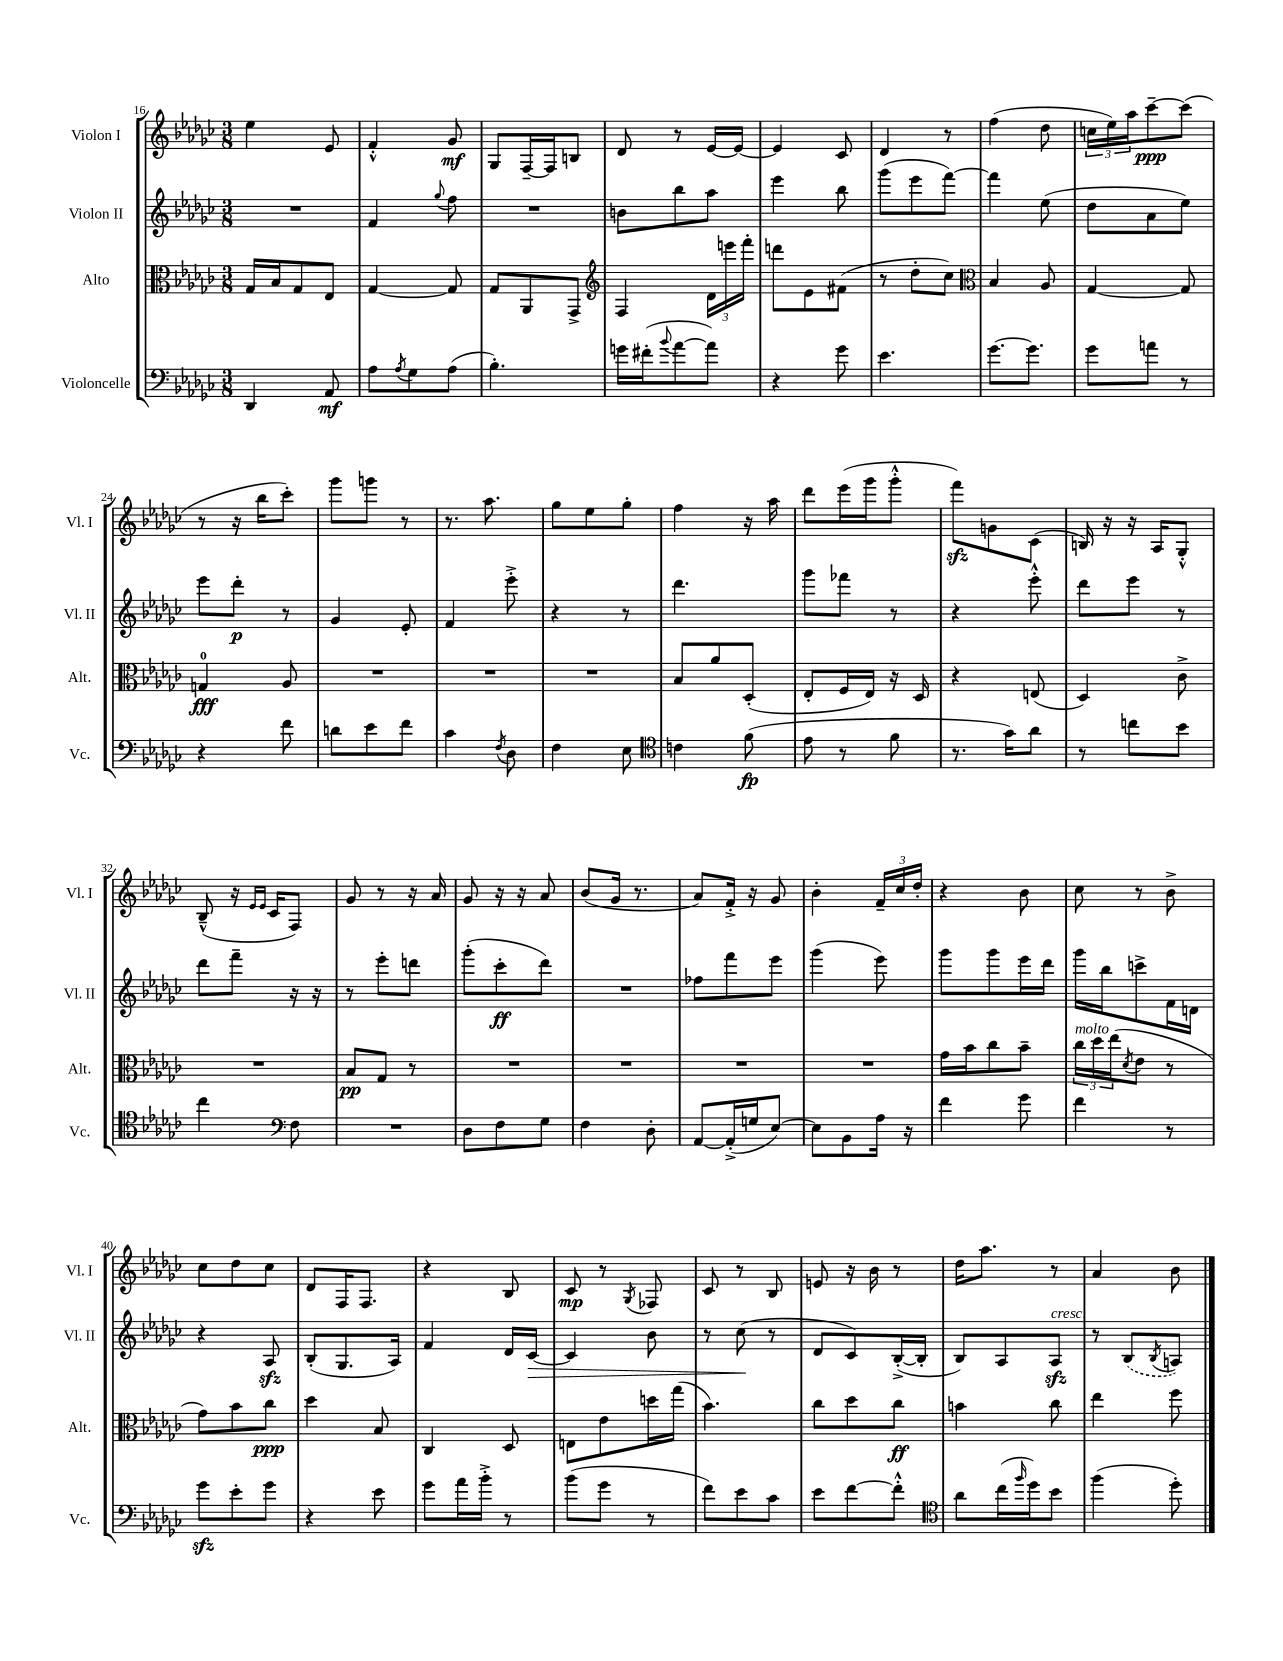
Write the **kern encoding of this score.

**kern	**dynam	**kern	**dynam	**kern	**dynam	**kern	**dynam
*part4	*part4	*part3	*part3	*part2	*part2	*part1	*part1
*staff4	*staff4	*staff3	*staff3	*staff2	*staff2	*staff1	*staff1
*I"Violoncelle	*	*I"Alto	*	*I"Violon II	*	*I"Violon I	*
*I'Vc.	*	*I'Alt.	*	*I'Vl. II	*	*I'Vl. I	*
*clefF4	*	*clefC3	*	*clefG2	*	*clefG2	*
*k[b-e-a-d-g-c-]	*	*k[b-e-a-d-g-c-]	*	*k[b-e-a-d-g-c-]	*	*k[b-e-a-d-g-c-]	*
*M3/8	*	*M3/8	*	*M3/8	*	*M3/8	*
=16	=16	=16	=16	=16	=16	=16	=16
4DD-/	.	16G-/LL	.	4.r	.	4ee-\	.
.	.	16B-/J	.	.	.	.	.
.	.	8G-/	.	.	.	.	.
8AA-/	mf	8E-/J	.	.	.	8e-/	.
=17	=17	=17	=17	=17	=17	=17	=17
8A-\L	.	[4G-/	.	4f/	.	4f'^^/	.
8qA-/	.	.	.	.	.	.	.
8G-\	.	.	.	.	.	.	.
.	.	.	.	8qqgg-/	.	.	.
(8A-\J	.	8G-/]	.	8ff\	.	8g-/	mf
=18	=18	=18	=18	=18	=18	=18	=18
4.B-'\)	.	8G-/L	.	4.r	.	8G-/L	.
.	.	8AA-/	.	.	.	[16F~/L	.
.	.	.	.	.	.	16F/J]	.
.	.	8GG-^/J	.	.	.	8Bn/J	.
=19	=19	=19	=19	=19	=19	=19	=19
*	*	*clefG2	*	*	*	*	*
16gn\LL	.	4F/	.	8bn\L	.	8d-/	.
(16f#X'\J	.	.	.	.	.	.	.
8qqb-/	.	.	.	.	.	.	.
[8a-\	.	.	.	8bb-\	.	8r	.
8a-\J])	.	24d-\LL	.	8aa-\J	.	[16e-/LL	.
.	.	24eeen\	.	.	.	.	.
.	.	.	.	.	.	16e-/JJ_	.
.	.	24fff'\JJ	.	.	.	.	.
=20	=20	=20	=20	=20	=20	=20	=20
4r	.	8dddn\L	.	4eee-\	.	4e-/]	.
.	.	8e-\	.	.	.	.	.
8g-\	.	(8f#X\J	.	8bb-\	.	8c-/	.
=21	=21	=21	=21	=21	=21	=21	=21
4.e-\	.	8r	.	(8ggg-\L	.	4d-/	.
.	.	8dd-'\L	.	8eee-\	.	.	.
.	.	8cc-\J)	.	[8fff\J)	.	8r	.
=22	=22	=22	=22	=22	=22	=22	=22
*	*	*clefC3	*	*	*	*	*
[8.g-\L	.	4B-/	.	4fff\]	.	(4ff\	.
8.g-\J]	.	.	.	.	.	.	.
.	.	8A-/	.	(8ee-\	.	8dd-\	.
=23	=23	=23	=23	=23	=23	=23	=23
8g-\L	.	[4G-/	.	8dd-\L	.	24ccn\LL	.
.	.	.	.	.	.	24ee-\)	.
.	.	.	.	.	.	24aa-\J	.
8an\J	.	.	.	8a-\	.	[8ccc-~\	ppp
8r	.	8G-/]	.	8ee-\J)	.	(8ccc-\J]	.
!!LO:LB:g=z
=24	=24	=24	=24	=24	=24	=24	=24
4r	.	4Gn/	fff	8eee-\L	.	8r	.
.	.	.	.	8ddd-'\J	p	16r	.
.	.	.	.	.	.	16bb-\KL	.
8f\	.	8A-/	.	8r	.	8ccc-'\J)	.
=25	=25	=25	=25	=25	=25	=25	=25
8dn\L	.	4.r	.	4g-/	.	8ggg-\L	.
8e-\	.	.	.	.	.	8gggn\J	.
8f\J	.	.	.	8e-'/	.	8r	.
=26	=26	=26	=26	=26	=26	=26	=26
4c-\	.	4.r	.	4f/	.	8.r	.
.	.	.	.	.	.	8.aa-\	.
8qF/	.	.	.	.	.	.	.
8D-\	.	.	.	8eee-'^\	.	.	.
=27	=27	=27	=27	=27	=27	=27	=27
4F\	.	4.r	.	4r	.	8gg-\L	.
.	.	.	.	.	.	8ee-\	.
8E-\	.	.	.	8r	.	8gg-'\J	.
=28	=28	=28	=28	=28	=28	=28	=28
*clefC4	*	*	*	*	*	*	*
4cn\	.	8B-/L	.	4.ddd-\	.	4ff\	.
.	.	8a-/	.	.	.	.	.
(8f\	fp	(8D-'/J	.	.	.	16r	.
.	.	.	.	.	.	16aa-\	.
=29	=29	=29	=29	=29	=29	=29	=29
8e-\	.	8E-'/L	.	8ggg-\L	.	8ddd-\L	.
8r	.	16F/L	.	8fff-X\J	.	(16eee-\L	.
.	.	16E-/JJ)	.	.	.	16ggg-\J	.
8f\	.	16r	.	8r	.	8ggg-'^^\J	.
.	.	16D-/	.	.	.	.	.
=30	=30	=30	=30	=30	=30	=30	=30
8.r	.	4r	.	4r	.	8fffzz\L)	.
.	.	.	.	.	.	8gn\	.
16g-\KL)	.	.	.	.	.	.	.
8a-\J	.	(8En/	.	8eee-'^^\	.	(8c-\J	.
=31	=31	=31	=31	=31	=31	=31	=31
8r	.	4D-/)	.	8ddd-\L	.	16Bn/)	.
.	.	.	.	.	.	16r	.
8ccn\L	.	.	.	8eee-\J	.	16r	.
.	.	.	.	.	.	16A-/KL	.
8b-\J	.	8c-^\	.	8r	.	8G-'^^/J	.
!!LO:LB:g=z
=32	=32	=32	=32	=32	=32	=32	=32
4cc-\	.	4.r	.	8ddd-\L	.	(8B-~^^/	.
.	.	.	.	8fff~\J	.	16r	.
.	.	.	.	.	.	16qqe-/LL	.
.	.	.	.	.	.	16qqe-/JJ	.
.	.	.	.	.	.	16c-/KL	.
*clefF4	*	*	*	*	*	*	*
8F\	.	.	.	16r	.	8F/J)	.
.	.	.	.	16r	.	.	.
=33	=33	=33	=33	=33	=33	=33	=33
4.r	.	8B-/L	pp	8r	.	8g-/	.
.	.	8G-/J	.	8eee-'\L	.	8r	.
.	.	8r	.	8dddn\J	.	16r	.
.	.	.	.	.	.	16a-/	.
=34	=34	=34	=34	=34	=34	=34	=34
8D-\L	.	4.r	.	(8ggg-'\L	.	8g-/	.
8F\	.	.	.	8ccc-'\	ff	16r	.
.	.	.	.	.	.	16r	.
8G-\J	.	.	.	8ddd-\J)	.	8a-/	.
=35	=35	=35	=35	=35	=35	=35	=35
4F\	.	4.r	.	4.r	.	(8b-/L	.
.	.	.	.	.	.	16g-/Jk	.
.	.	.	.	.	.	8.r	.
8D-'\	.	.	.	.	.	.	.
=36	=36	=36	=36	=36	=36	=36	=36
[8AA-/L	.	4.r	.	8ff-X\L	.	8a-/L)	.
(16AA-'^/L]	.	.	.	8fff\	.	16f'^/Jk	.
16Gn/J	.	.	.	.	.	16r	.
[8E-/J)	.	.	.	8eee-\J	.	8g-/	.
=37	=37	=37	=37	=37	=37	=37	=37
8E-\L]	.	4.r	.	(4ggg-\	.	4b-'\	.
8BB-\	.	.	.	.	.	.	.
16A-\Jk	.	.	.	8eee-\)	.	24f~/LL	.
.	.	.	.	.	.	24cc-/	.
16r	.	.	.	.	.	.	.
.	.	.	.	.	.	24dd-'/JJ	.
=38	=38	=38	=38	=38	=38	=38	=38
4f\	.	16g-\LL	.	8ggg-\L	.	4r	.
.	.	16b-\J	.	.	.	.	.
.	.	8cc-\	.	8ggg-\	.	.	.
8g-\	.	8b-~\J	.	16eee-\L	.	8b-\	.
.	.	.	.	16ddd-\JJ	.	.	.
=39	=39	=39	=39	=39	=39	=39	=39
!	!	!LO:TX:a:i:t=molto	!	!	!	!	!
4f\	.	24cc-\LL	.	16ggg-\LL	.	8cc-\	.
.	.	24dd-\	.	.	.	.	.
.	.	.	.	16bb-\J	.	.	.
.	.	(24ee-\J	.	.	.	.	.
.	.	8qd-/	.	.	.	.	.
.	.	8e-\J	.	8cccn^\	.	8r	.
8r	.	8r	.	16f\L	.	8b-^\	.
.	.	.	.	16dn\JJ	.	.	.
!!LO:LB:g=z
=40	=40	=40	=40	=40	=40	=40	=40
8g-zz\L	.	8g-\L)	.	4r	.	8cc-\L	.
8e-'\	.	8b-\	.	.	.	8dd-\	.
8g-\J	.	8cc-\J	ppp	8A-zz/	.	8cc-\J	.
=41	=41	=41	=41	=41	=41	=41	=41
4r	.	4dd-\	.	(8B-'/L	.	8d-/L	.
.	.	.	.	8.G-/	.	16F/K	.
.	.	.	.	.	.	8.F/J	.
8e-\	.	8B-/	.	.	.	.	.
.	.	.	.	16A-/Jk)	.	.	.
=42	=42	=42	=42	=42	=42	=42	=42
8g-\L	.	4C-/	.	4f/	.	4r	.
16a-\L	.	.	.	.	.	.	.
16b-'^\JJ	.	.	.	.	.	.	.
8r	.	8D-/	.	16d-/LL	.	8B-/	.
!	!	!	!	!	!LO:HP:b	!	!
.	.	.	.	[16c-/JJ	>	.	.
=43	=43	=43	=43	=43	=43	=43	=43
(8b-\L	.	8En\L	.	4c-/]	.	8c-/	mp
8g-\J	.	8e-\	.	.	.	8r	.
.	.	.	.	.	.	8qG-/	.
8r	.	16ddn\L	.	8b-\	.	8F-X/	.
.	.	(16gg-\JJ	.	.	.	.	.
=44	=44	=44	=44	=44	=44	=44	=44
8f\L)	.	4.b-\)	.	8r	.	8c-/	.
8e-\	.	.	.	(8cc-\	.	8r	.
8c-\J	.	.	.	8r	]	8B-/	.
=45	=45	=45	=45	=45	=45	=45	=45
8e-\L	.	8cc-\L	.	8d-/L	.	8en/	.
[8f\	.	8dd-\	.	8c-/)	.	16r	.
.	.	.	.	.	.	16b-\	.
8f'^^\J]	.	8cc-\J	ff	([16B-'^/L	.	8r	.
.	.	.	.	16B-'/JJ]	.	.	.
=46	=46	=46	=46	=46	=46	=46	=46
*clefC4	*	*	*	*	*	*	*
8a-\L	.	4bn\	.	8B-/L)	.	16dd-\KL	.
.	.	.	.	.	.	8.aa-\J	.
(16cc-\L	.	.	.	8A-/	.	.	.
16qqff/	.	.	.	.	.	.	.
16dd-\J)	.	.	.	.	.	.	.
!	!	!	!	!LO:TX:a:i:t=cresc.	!	!	!
8b-\J	.	8cc-\	.	8A-zz/J	.	8r	.
=47	=47	=47	=47	=47	=47	=47	=47
(4ff\	.	4ee-\	.	8r	.	4a-/	.
.	.	.	.	(8B-/L	.	.	.
.	.	.	.	8qB-/	.	.	.
8dd-'\)	.	8ff\	.	8An/J)	.	8b-\	.
==	==	==	==	==	==	==	==
*-	*-	*-	*-	*-	*-	*-	*-
